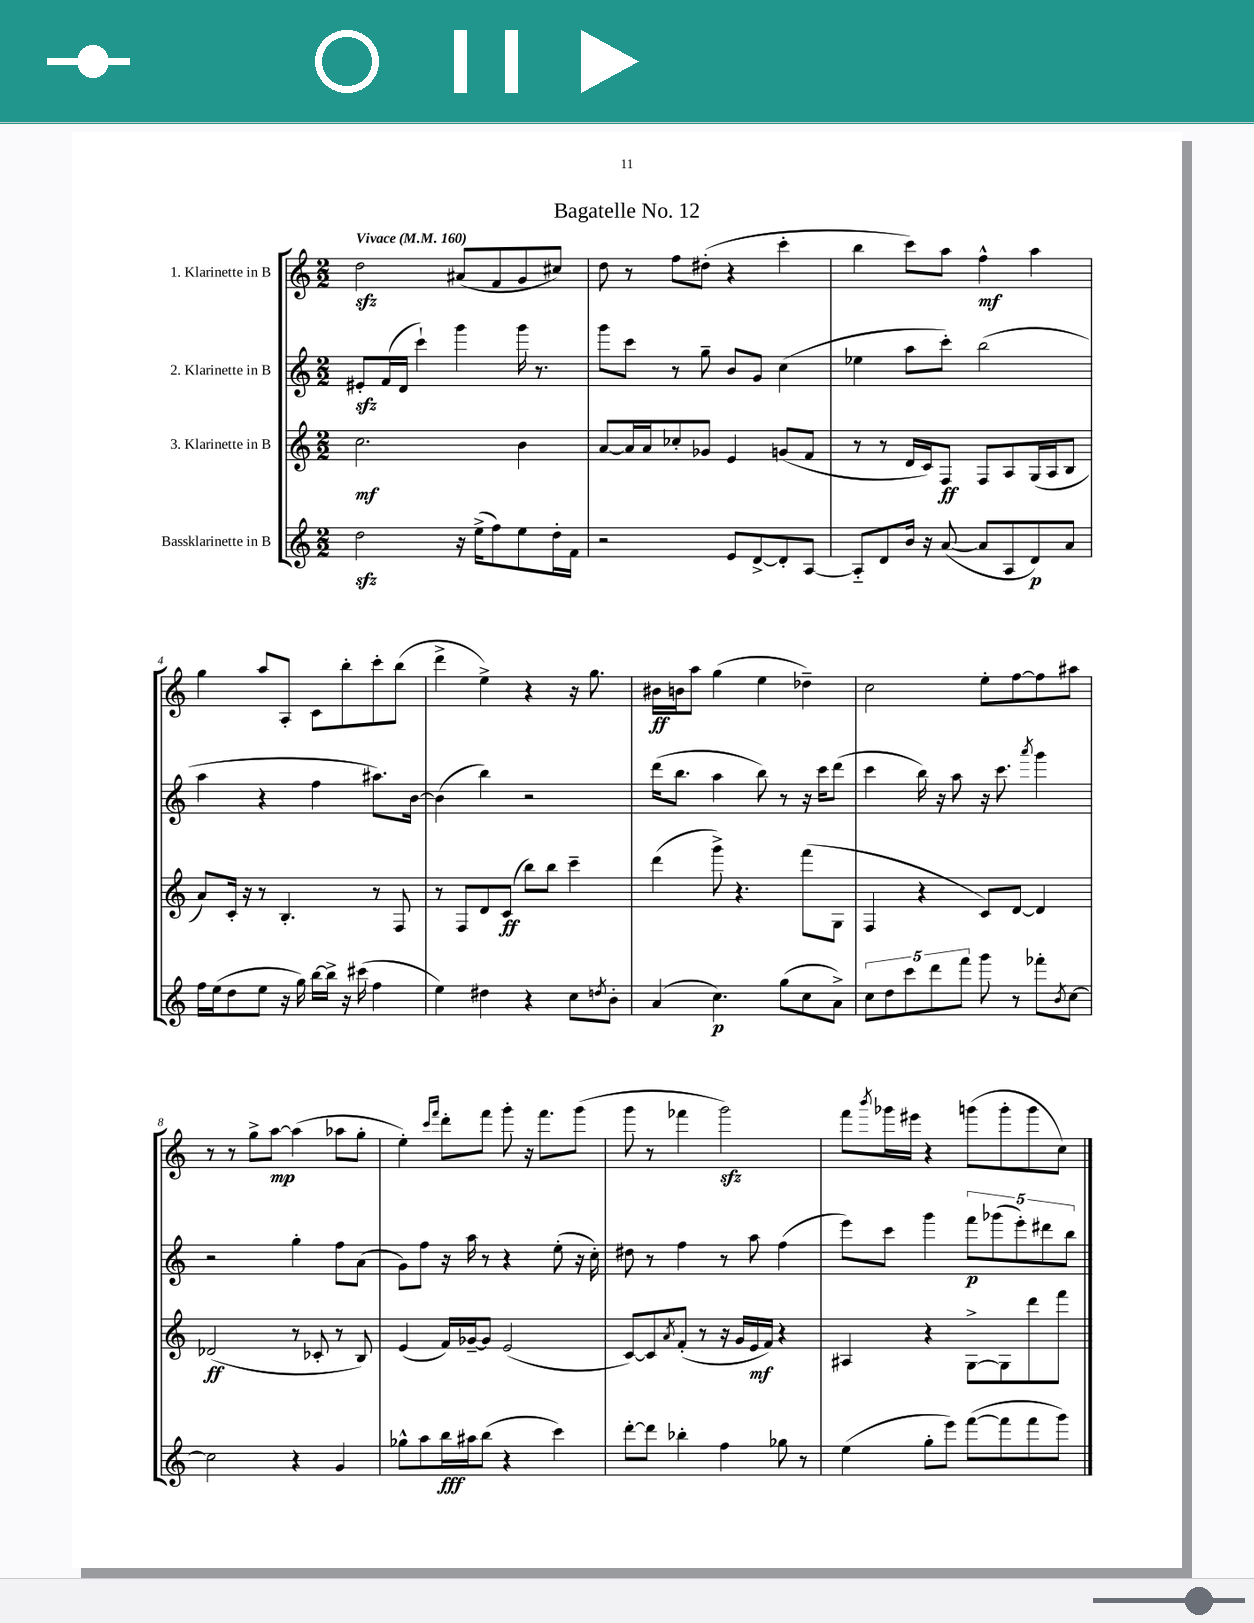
\header { title = "Bagatelle No. 12" }
<<
\new StaffGroup <<
\new Staff = "s0" \with { instrumentName = "1. Klarinette in B" } {
    \clef treble \key c \major \numericTimeSignature \time 2/2 \tempo "Vivace" 4 = 160
    d''2\sfz ais'8( f'8 g'8 cis''8) |
    d''8 r8 f''8 dis''8-.( r4 c'''4-. |
    b''4 c'''8) a''8 f''4-^\mf a''4 |
    g''4 a''8 a8-. c'8 b''8-. c'''8-. b''8( |
    d'''4-> e''4->) r4 r16 g''8. |
    bis'16\ff b'16 a''8 g''4( e''4 des''4--) |
    c''2 e''8-. f''8~ f''8 ais''8 |
    r8 r8 g''8-> a''8~\mp a''4( aes''8 g''8-. |
    e''4-.) \grace { c'''16 f'''16 } d'''8-. f'''8 g'''8-. r16 f'''8. g'''8( |
    g'''8 r8 fes'''4 g'''2\sfz) |
    f'''8 \acciaccatura { b'''8 } ges'''16 eis'''16 r4 g'''8( g'''8-. g'''8 c''8) \bar "|." |
}
\new Staff = "s1" \with { instrumentName = "2. Klarinette in B" } {
    \clef treble \key c \major \numericTimeSignature \time 2/2
    eis'8-.\sfz f'16( d'16 c'''4-!) g'''4 g'''16 r8. |
    g'''8 c'''8 r8 g''8-- b'8 g'8 c''4( |
    ees''4 a''8 c'''8-.) b''2( |
    a''4 r4 f''4 ais''8.) b'16~ |
    b'4( b''4) r2 |
    d'''16( b''8. a''4 b''8) r8 r16 c'''16 d'''8( |
    c'''4 b''16) r16 a''8 r16 c'''8. \acciaccatura { a'''8 } g'''4 |
    r2 g''4-. f''8 a'8( |
    g'8) f''8 r16 a''16 r8 r4 e''8-.( r16 c''16-.) |
    dis''8 r8 f''4 r8 a''8 f''4( |
    e'''8) c'''8 g'''4 \tuplet 5/4 { f'''8\p ges'''8( e'''8-.) dis'''8 b''8 } \bar "|." |
}
\new Staff = "s2" \with { instrumentName = "3. Klarinette in B" } {
    \clef treble \key c \major \numericTimeSignature \time 2/2
    c''2.\mf b'4 |
    a'8~ a'16 a'16 ces''8-. ges'8 e'4 g'8( f'8 |
    r8 r8 d'16 c'16) f8\ff f8 a8 g16( a16 b8 |
    a'8) c'16-. r16 r8 b4.-. r8 f8 |
    r8 f8 d'8 c'8\ff( b''8) b''8 c'''4-- |
    d'''4( g'''8->) r4. f'''8( g8 |
    f4 r4 c'8) d'8~ d'4 |
    des'2\ff( r8 ces'8-. r8 b8) |
    e'4( f'16) ges'16~-- ges'8 e'2( |
    c'8~) c'8 \acciaccatura { a'8 } f'8-.( r8 r16 g'16 e'16\mf f'16) r4 |
    ais4 r4 g8~-> g8 d'''8 f'''8 \bar "|." |
}
\new Staff = "s3" \with { instrumentName = "Bassklarinette in B" } {
    \clef treble \key c \major \numericTimeSignature \time 2/2
    d''2\sfz r16 e''16->( f''8) e''8 d''16-. f'16 |
    r2 e'8 d'8~-> d'8-. a8~ |
    a8-_ d'8 b'16 r16 a'8~( a'8 a8 d'8\p) a'8 |
    f''16 e''16( d''8 e''8 r16 g''16) b''16~ b''16-> r16 cis'''16( f''4 |
    e''4) dis''4 r4 c''8 \acciaccatura { d''8 } b'8-. |
    a'4( c''4.\p) g''8( c''8 a'8->) |
    \tuplet 5/4 { c''8 d''8 c'''8 d'''8 f'''8 } g'''8 r8 fes'''8-. \acciaccatura { b'8 } c''8~ |
    c''2 r4 g'4 |
    ges''8-^ a''8 b''16\fff ais''16 b''8( r4 c'''4) |
    d'''8~-. d'''8 bes''4-. f''4 ges''8 r8 |
    e''4( g''8-. e'''8) f'''8~( f'''8 f'''8 g'''8) \bar "|." |
}
>>
>>
